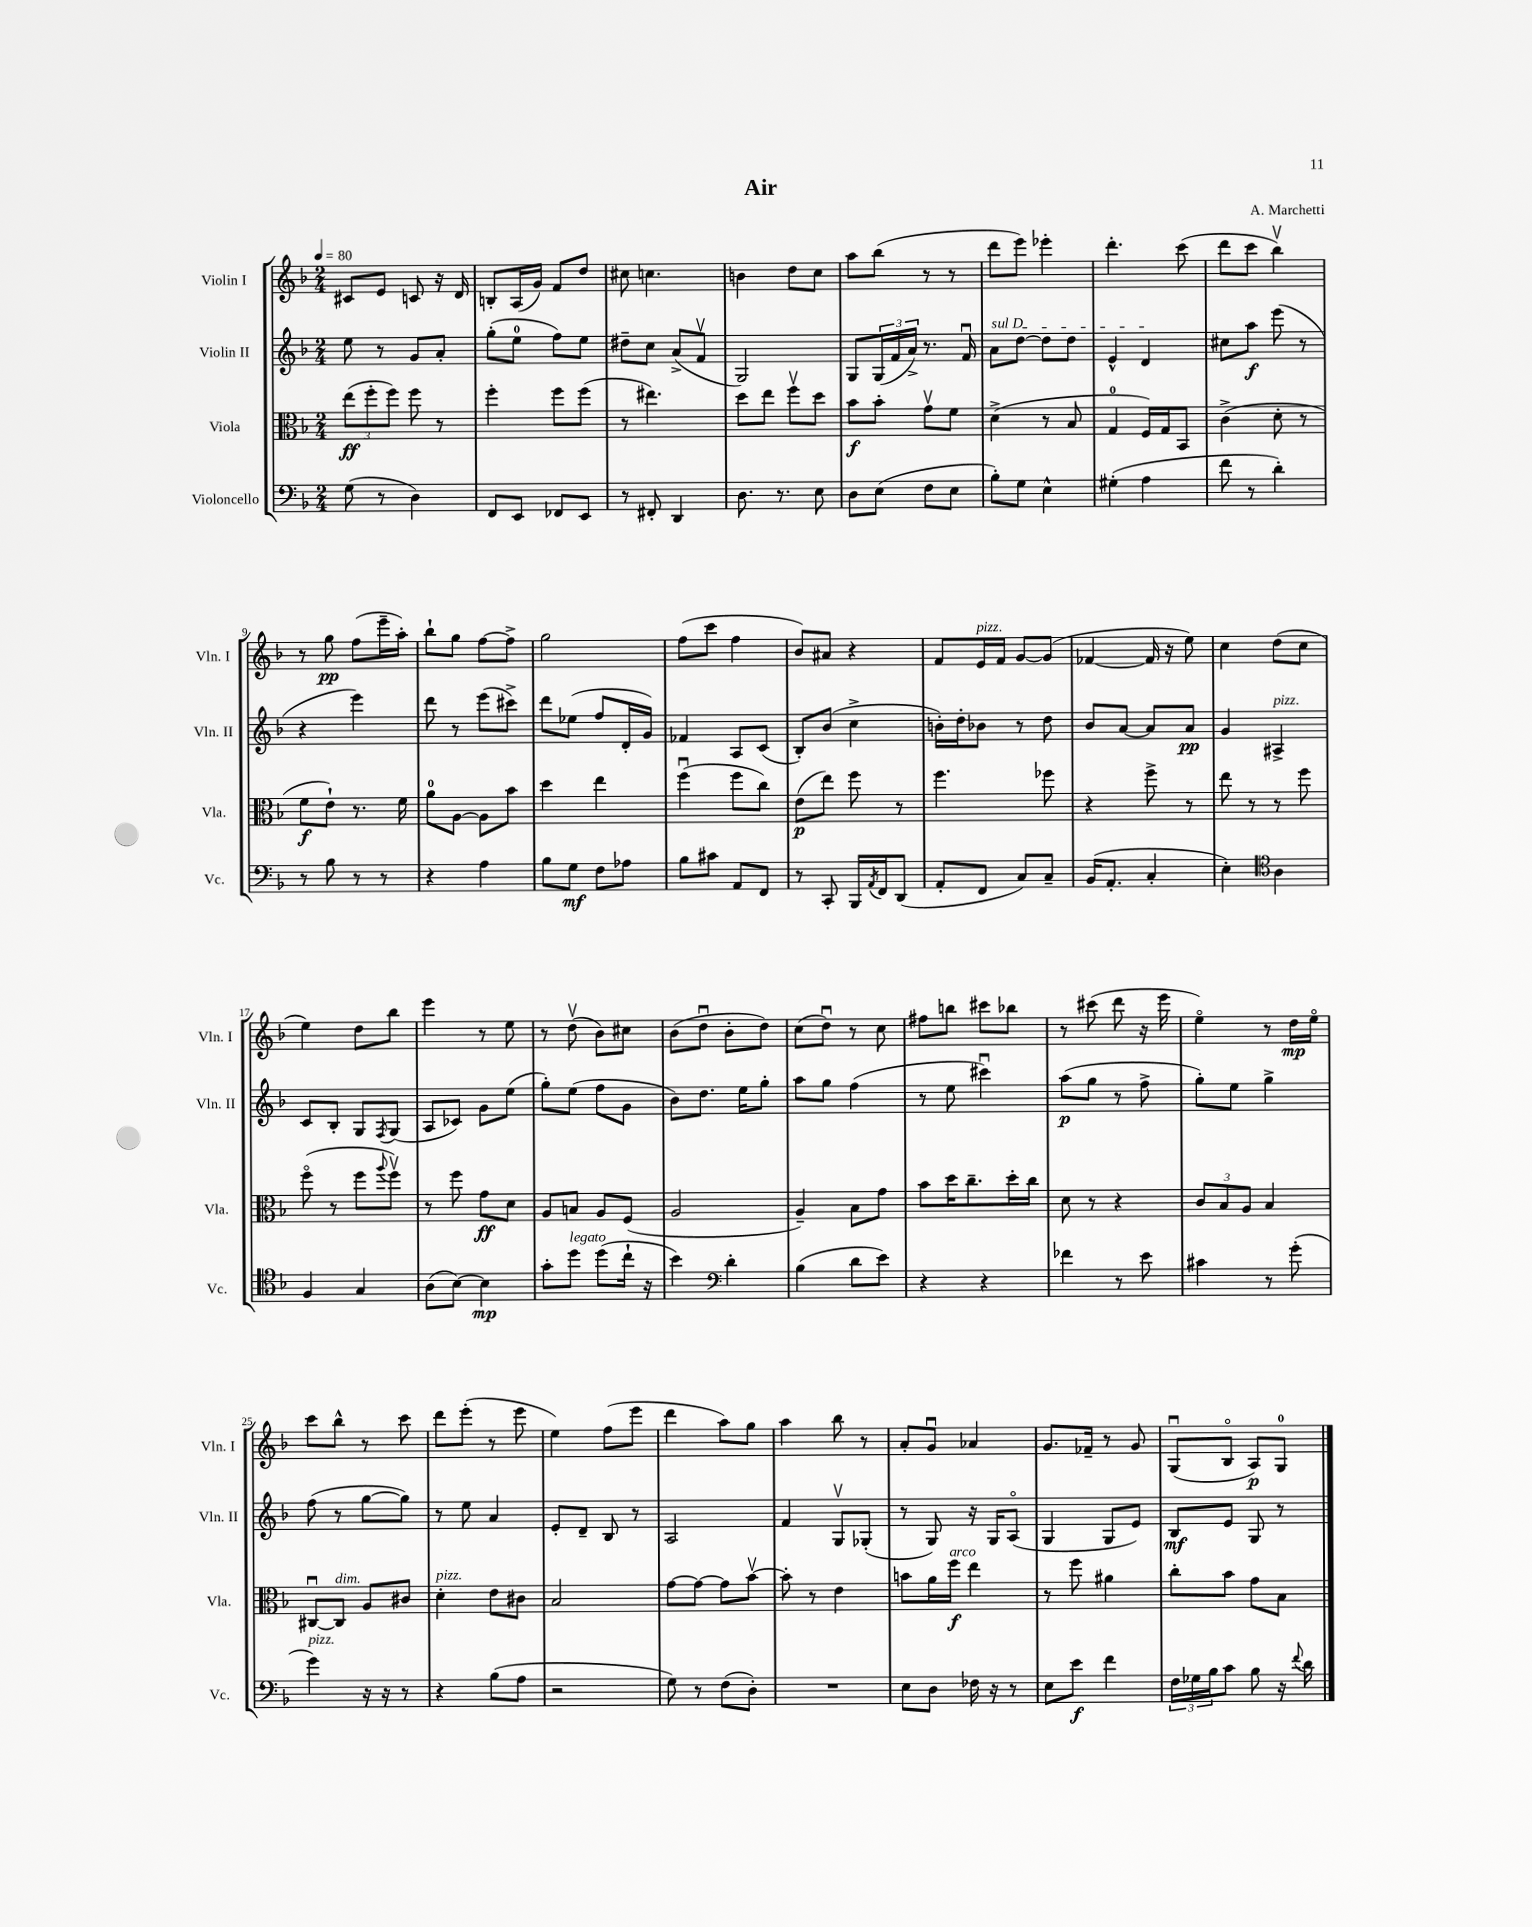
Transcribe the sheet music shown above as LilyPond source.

\header { title = "Air" composer = "A. Marchetti" }
<<
\new StaffGroup <<
\new Staff = "s0" \with { instrumentName = "Violin I" shortInstrumentName = "Vln. I" } {
    \clef treble \key f \major \numericTimeSignature \time 2/4 \tempo 4 = 80
    cis'8 e'8 c'8 r16 d'16 |
    b8-. a16( g'16) f'8 d''8 |
    cis''8 c''4. |
    b'4 d''8 c''8 |
    a''8 bes''8( r8 r8 |
    d'''8 e'''8) ees'''4-. |
    d'''4.-. c'''8( |
    d'''8 c'''8 bes''4\upbow) |
    r8 g''8\pp f''8( e'''16-- a''16-.) |
    bes''8-! g''8 f''8~ f''8-> |
    g''2 |
    f''8( c'''8 f''4 |
    bes'8) ais'8 r4 |
    f'8 e'16^\markup { \italic "pizz." } f'16 g'8~ g'8( |
    fes'4~ fes'16 r16 e''8) |
    c''4 d''8( c''8 |
    e''4) d''8 bes''8 |
    e'''4 r8 e''8 |
    r8 d''8\upbow( bes'8) cis''8 |
    bes'8( d''8\downbow bes'8-. d''8) |
    c''8( d''8\downbow) r8 c''8 |
    fis''8 b''8 cis'''8 bes''8 |
    r8 cis'''8( d'''8 r16 e'''16 |
    e''4\flageolet) r8 d''16\mp e''16\flageolet |
    c'''8 bes''8-^ r8 c'''8 |
    d'''8 e'''8-.( r8 e'''8 |
    e''4) f''8( e'''8 |
    d'''4 a''8) g''8 |
    a''4 bes''8 r8 |
    a'8-. g'8\downbow aes'4 |
    g'8. fes'16-- r8 g'8 |
    g8\downbow( bes8\flageolet a8\p) g8-0 \bar "|." |
}
\new Staff = "s1" \with { instrumentName = "Violin II" shortInstrumentName = "Vln. II" } {
    \clef treble \key f \major \numericTimeSignature \time 2/4
    e''8 r8 g'8 a'8-. |
    g''8-.( e''8-0 f''8) e''8 |
    dis''8-- c''8 a'8->( f'8\upbow |
    g2) |
    g8 \tuplet 3/2 { g16( f'16 a'16->) } r8. f'16\downbow |
    \once \override TextSpanner.bound-details.left.text = \markup { \italic "sul D" } a'8\startTextSpan d''8~ d''8 d''8 |
    e'4-^ d'4\stopTextSpan |
    cis''8 a''8\f e'''8( r8 |
    r4 e'''4) |
    d'''8 r8 e'''8( cis'''8->) |
    d'''8 ees''8( f''8 d'16-. g'16) |
    fes'4 a8 c'8( |
    bes8-.) bes'8( c''4-> |
    b'16-.) d''16-. bes'8 r8 d''8 |
    bes'8 a'8~ a'8 a'8\pp |
    g'4 ais4->^\markup { \italic "pizz." } |
    c'8 bes8-. g8 \acciaccatura { f8 } g8( |
    a8 ces'8) g'8 e''8( |
    g''8-.) e''8( f''8 g'8 |
    bes'8) d''8. e''16 g''8-. |
    a''8 g''8 f''4( |
    r8 e''8 cis'''4\downbow) |
    a''8\p( g''8 r8 f''8-> |
    g''8-.) e''8 g''4-> |
    f''8( r8 g''8~ g''8) |
    r8 e''8 a'4 |
    e'8-. d'8-- bes8 r8 |
    a2 |
    f'4 g8\upbow ges8-.( |
    r8 g8) r16 g16 a8\flageolet( |
    g4 g8 e'8) |
    bes8\mf e'8 g8 r8 \bar "|." |
}
\new Staff = "s2" \with { instrumentName = "Viola" shortInstrumentName = "Vla." } {
    \clef alto \key f \major \numericTimeSignature \time 2/4
    \tuplet 3/2 { e''8\ff( f''8-. f''8) } f''8 r8 |
    f''4-. f''8 f''8( |
    r8 eis''4.) |
    d''8 e''8 f''8\upbow d''8 |
    bes'8\f bes'8-. g'8\upbow f'8 |
    d'4->( r8 bes8 |
    g4-0 f16) g16 bes,8 |
    c'4->( d'8-. r8 |
    f'8\f e'8-!) r8. f'16 |
    a'8-0 a8~ a8 bes'8 |
    d''4 e''4 |
    f''4\downbow( f''8 c''8) |
    e'8\p( e''8) f''8 r8 |
    f''4. fes''8 |
    r4 f''8-> r8 |
    e''8 r8 r8 f''8 |
    f''8\flageolet( r8 f''8 \appoggiatura { a''8 } f''8\upbow) |
    r8 f''8 g'8\ff d'8 |
    a8 b8 a8 f8( |
    a2 |
    a4--) bes8 g'8 |
    bes'8 d''16 c''8.-- d''16-. c''16 |
    d'8 r8 r4 |
    \tuplet 3/2 { c'8 bes8 a8 } bes4 |
    cis8~\downbow cis8^\markup { \italic "dim." } a8 cis'8 |
    d'4-.^\markup { \italic "pizz." } e'8 cis'8 |
    bes2 |
    g'8~ g'8~ g'8 bes'8~\upbow |
    bes'8-. r8 e'4 |
    b'8 a'16 f''16\f^\markup { \italic "arco" } e''4 |
    r8 f''8 ais'4 |
    c''8-. bes'8 g'8 bes8 \bar "|." |
}
\new Staff = "s3" \with { instrumentName = "Violoncello" shortInstrumentName = "Vc." } {
    \clef bass \key f \major \numericTimeSignature \time 2/4
    g8( r8 d4) |
    f,8 e,8 fes,8 e,8 |
    r8 fis,8-. d,4 |
    d8. r8. e8 |
    d8 e8( f8 e8 |
    bes8-.) g8 e4-^ |
    gis4-.( a4 |
    f'8 r8 d'4-.) |
    r8 bes8 r8 r8 |
    r4 a4 |
    bes8 g8\mf f8 aes8 |
    bes8 cis'8 a,8 f,8 |
    r8 c,8-. bes,,16 \acciaccatura { a,8 } f,16 d,8( |
    a,8-. f,8 c8) c8-- |
    bes,16( a,8.-. c4-. |
    e4-.) \clef tenor a4 |
    f4 g4 |
    a8( bes8~) bes4\mp |
    g'8-. d''8^\markup { \italic "legato" } d''8( c''16-! r16 |
    bes'4) \clef bass d'4-. |
    bes4( d'8 e'8) |
    r4 r4 |
    fes'4 r8 e'8 |
    cis'4 r8 g'8-.( |
    g'4^\markup { \italic "pizz." }) r16 r16 r8 |
    r4 bes8( a8 |
    r2 |
    g8) r8 f8( d8-.) |
    R2 |
    e8 d8 fes16 r16 r8 |
    e8 e'8\f f'4 |
    \tuplet 3/2 { f16 ges16 bes16 } c'8 bes8 r16 \appoggiatura { f'8 } d'16 \bar "|." |
}
>>
>>
